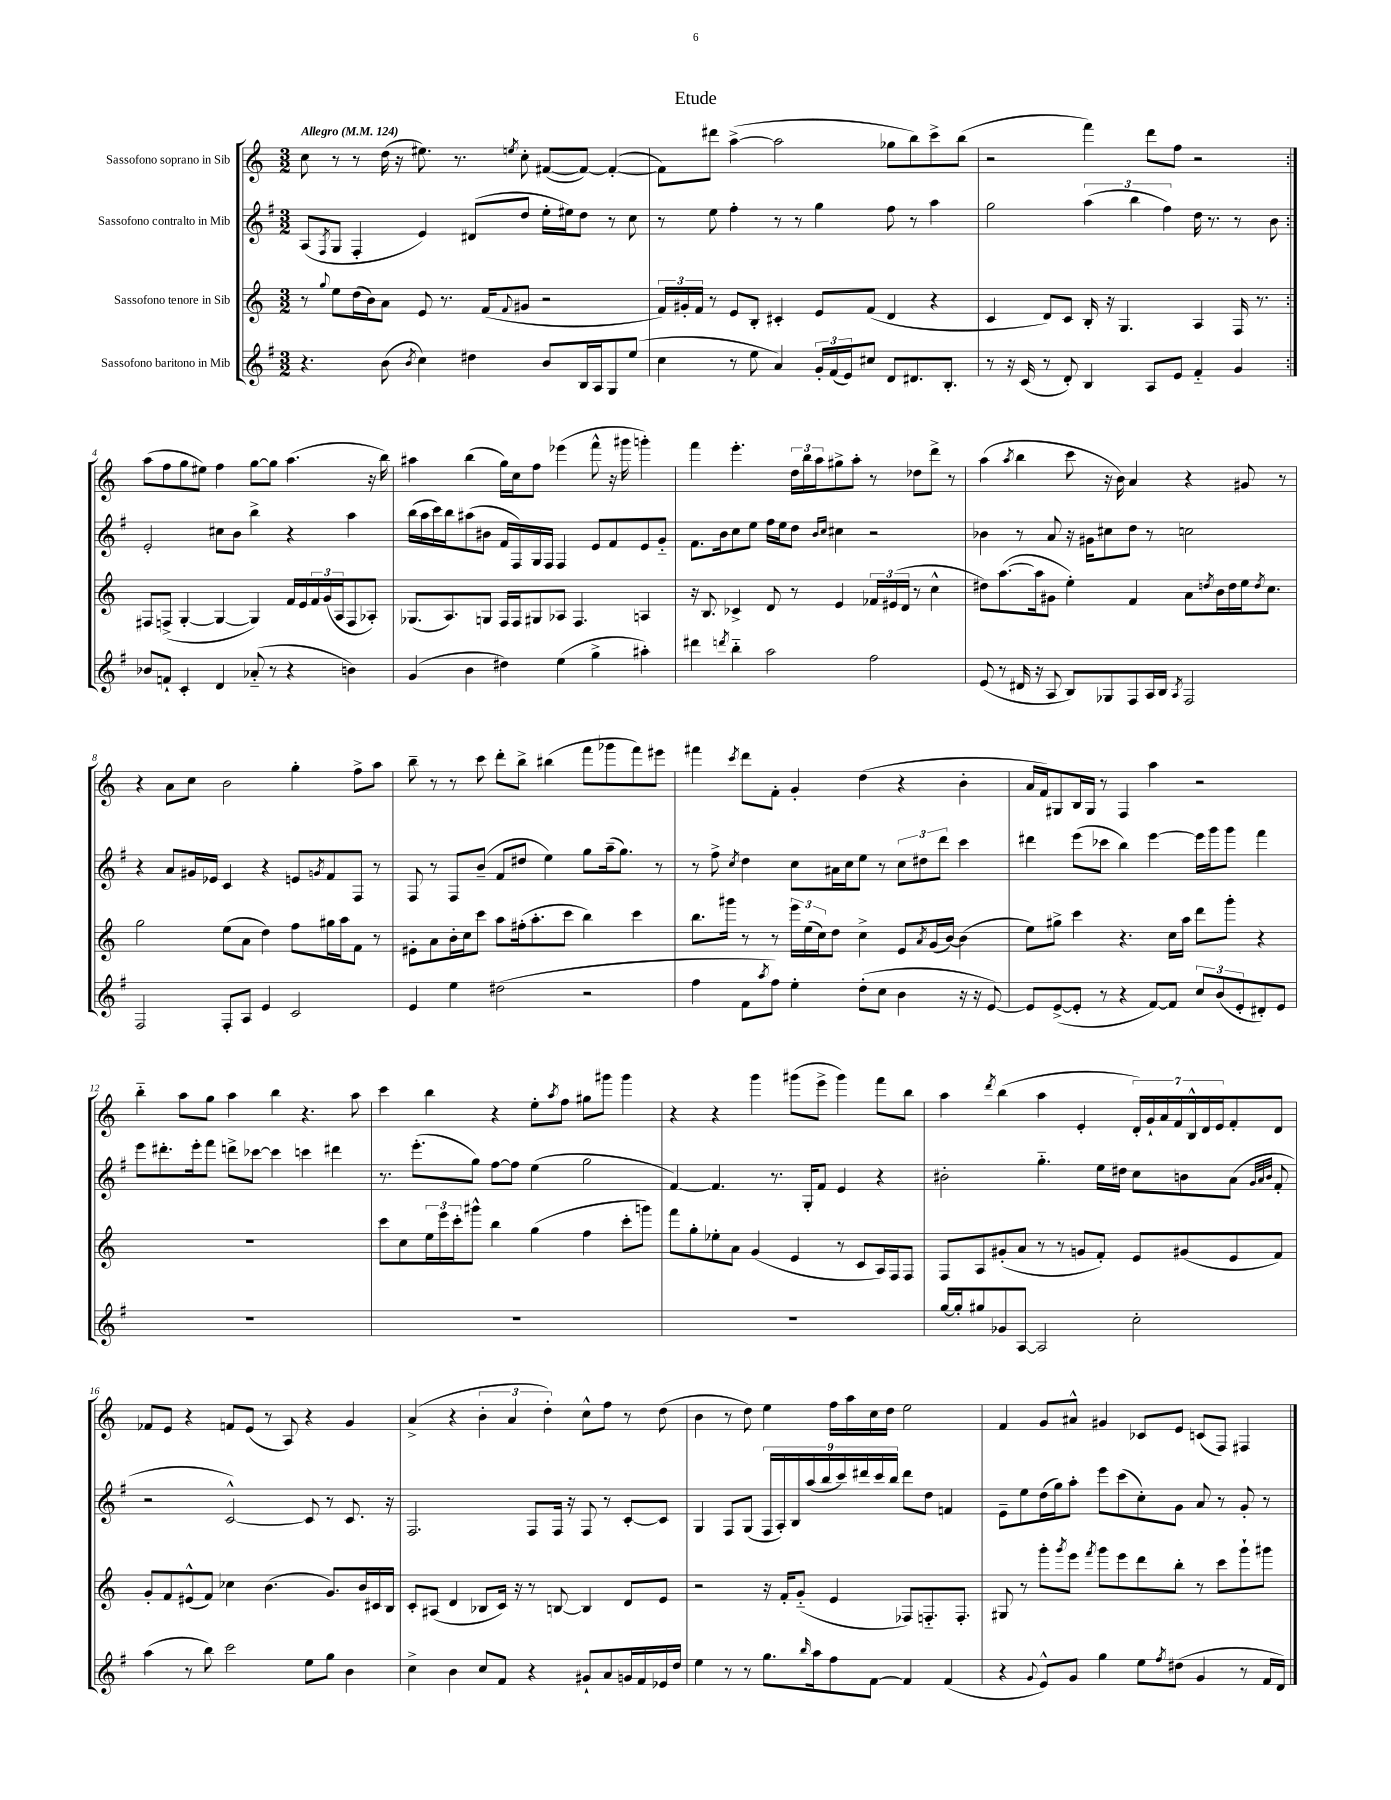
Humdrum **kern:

**kern	**kern	**kern	**kern
*staff4	*staff3	*staff2	*staff1
*clefG2	*clefG2	*clefG2	*clefG2
*k[f#]	*k[]	*k[f#]	*k[]
*M3/2	*M3/2	*M3/2	*M3/2
*MM124	*MM124	*MM124	*MM124
4.r	8r	(8A	8cc
.	8qqgg	8qF#	.
.	8ee	8G	8r
.	(16dd	4F#'	8r
.	16b)	.	.
(8b	8a	.	(16dd
.	.	.	16r
8qb	.	.	.
4cc)	8e	4e)	8.ee#)
.	8.r	.	.
.	.	.	8.r
4dd#	.	(8d#	.
.	(16f	.	.
.	8qqf	.	8qee
.	8g#	8dd	8cc'
8b	2r	16ee'	([8f#
.	.	16ee#)	.
16B	.	8dd	8f#_)
16A	.	.	.
8G	.	8r	(4f#'_
(8ee	.	8cc	.
=	=	=	=
4cc	24f)	8r	8f#])
.	24g#'	.	.
.	24f	.	.
.	8r	8ee	8ddd#
8r	8e	4ff#'	([4aa^
8ee	8B'	.	.
4a)	4c#'	8r	2aa]
.	.	8r	.
24g'	8e	4gg	.
(24f#	.	.	.
24e)	.	.	.
8cc#	(8f	.	.
8d	4d	8ff#	8gg-
8.d#	.	8r	8bb)
.	4r	4aa	8ccc^
8.B'	.	.	.
.	.	.	(8bb
=	=	=	=
8r	4c	2gg	2r
16r	.	.	.
(16c	.	.	.
8r	8d)	.	.
8d')	8c	.	.
4B	16B'	(6aa	4fff)
.	16r	.	.
.	4.G	.	.
.	.	6bb	.
8A	.	.	8ddd
.	.	6ff#)	.
8e	.	.	8ff
4f#'~	4A	16dd	2r
.	.	8.r	.
4g	16F	8r	.
.	8.r	.	.
.	.	8b	.
=:|!	=:|!	=:|!	=:|!
8b-	8F#	2e'	(8aa
8f`	(8F^	.	8ff
4c'	[4G'	.	8gg
.	.	.	8ee#)
4d	4G_	8cc#	4ff
.	.	8b	.
(8a-'~	4G])	4bb^	[8gg
8r	.	.	8gg]
4r	16f	4r	(4.aa
.	16e	.	.
.	24f	.	.
.	(24g	.	.
.	24A	.	.
4b)	8F	4aa	.
.	8A-')	.	16r
.	.	.	16bb)
=	=	=	=
(4g	(8.G-	(16bb	4aa#
.	.	16aa	.
.	.	16ccc)	.
.	8.A)	16bb	.
4b	.	(8aa#	(4bb
.	8G	8b#	.
4dd#)	16F	16f#	16gg)
.	16F	16F#)	16cc
.	8G#	16G	8ff
.	.	16F#	.
(4ee	8A-	4F#	(4eee-
.	4.F	.	.
4gg^	.	8e	8fff^^
.	.	8f#	16r
.	.	.	16ggg#
4aa#')	4A	8e	4ggg')
.	.	8g'~	.
=	=	=	=
4ddd#	16r	8.f#	4fff
.	8.B	.	.
.	.	16b	.
8qddd	.	.	.
4bb'~	4c-^	8cc	4.eee'
.	.	8ee	.
2aa	8d	16ff#	.
.	.	16ee	.
.	8r	8dd	24dd
.	.	.	24bb
.	.	.	24aa
.	.	16qqb	.
.	.	16qqcc	.
.	4e	4cc#	8gg#^
.	.	.	8aa'
2ff#	24f-	2r	8r
.	(24e#	.	.
.	24d	.	.
.	8r	.	8dd-
.	4cc^^	.	8ddd^
.	.	.	8r
=	=	=	=
(8e	8dd#)	4b-	(4aa
8r	([8.aa	.	.
.	.	.	8qaa
16d#	.	8r	4bb
16r	16aa]	.	.
8A	8g#	8a	.
8B)	4ee')	16r	8ccc
.	.	16g#	.
8G-	.	8cc#	16r
.	.	.	16b)
8F#	4f	8dd	4a
16A	.	8r	.
16B	.	.	.
8qA	.	.	.
2F#	8a	2cc	4r
.	8qdd	.	.
.	16b	.	.
.	16dd	.	.
.	16ee	.	8g#
.	8qdd	.	.
.	8.cc	.	.
.	.	.	8r
=	=	=	=
2F#	2gg	4r	4r
.	.	8a	8a
.	.	16g#	8cc
.	.	16e-	.
8F#'	(8ee	4c	2b
8A	8a	.	.
4e	4dd)	4r	.
2c	8ff	8e	4gg'
.	.	8qg	.
.	16gg#	8f#	.
.	16aa	.	.
.	8f	8F#	8ff^
.	8r	8r	8aa
=	=	=	=
4e	8e#'	8F#	8bb~
.	8a	8r	8r
4ee	16b'	8F#	8r
.	16cc	.	.
.	8ccc	(8b~	8ccc
(2dd#	8aa	8f#	8ddd'
.	(16ff#'	8dd#	8bb^
.	8.aa'	.	.
.	.	4ee)	(4bb#
.	8ccc	.	.
2r	4bb)	8gg	8fff
.	.	(16aa~	8ggg-
.	.	8.gg)	.
.	4ccc	.	8fff)
.	.	8r	8eee#
=	=	=	=
4ff#	8.bb	8r	4fff#
.	.	8ff#^	.
.	16ggg#	.	.
.	.	8qcc	8qccc
8f#	8r	4dd	8ddd
8qaa	.	.	.
8ff#)	8r	.	8f'
4ee'	24eee	8cc	4g'
.	(24ee	.	.
.	24cc)	.	.
.	8dd	16a#	.
.	.	16cc	.
(8dd'	4cc^	8ee	(4dd
8cc	.	8r	.
4b	8e	12cc	4r
.	.	12dd#	.
.	8qa	.	.
.	(16g	.	.
.	.	12ddd	.
.	[16b)	.	.
16r	(4b]	4ccc	4b'
16r	.	.	.
[8e)	.	.	.
=	=	=	=
8e]	8ee)	4ddd#	16a
.	.	.	16f)
([8e^	8gg#^	.	8G#
8e']	4ccc	(8eee	16B
.	.	.	16G#
8r	.	8ccc-	8r
4r	4.r	4bb)	4F
[8f#)	.	[4eee	4aa
8f#]	16cc	.	.
.	16aa	.	.
12cc	8ddd	16eee]	2r
.	.	16ggg	.
(12b	.	.	.
.	8ggg'	8ggg	.
12e'	.	.	.
8d#')	4r	4fff#	.
8e	.	.	.
=	=	=	=
1.r	1.r	8eee	4bb'~
.	.	8.ddd#'	.
.	.	.	8aa
.	.	16eee'	.
.	.	8fff#	8gg
.	.	8ddd^	4aa
.	.	[8ccc-	.
.	.	4ccc-]	4bb
.	.	4ccc	4.r
.	.	4ddd#	.
.	.	.	8aa
=	=	=	=
1.r	8ccc	8.r	4ccc
.	8cc	.	.
.	.	(8.eee'	.
.	24ee	.	4bb
.	24eee	.	.
.	24ccc'	.	.
.	8ggg#^^	8gg)	.
.	4bb	[8ff#	4r
.	.	8ff#]	.
.	(4gg	(4ee	8ee'
.	.	.	8qaa
.	.	.	8ff
.	4ff	2gg	8gg#
.	.	.	8ggg#
.	8ccc'	.	4ggg#
.	8ggg)	.	.
=	=	=	=
1.r	8fff	[4f#)	4r
.	8gg'	.	.
.	8ee-'	4.f#]	4r
.	8a	.	.
.	(4g	.	4ggg
.	.	8.r	.
.	4e	.	(8ggg#
.	.	16G'	.
.	.	8f#	8eee^
.	8r	4e	4ggg#)
.	8c	.	.
.	16A)	4r	8fff
.	16F	.	.
.	8F	.	8bb
=	=	=	=
[16gg	8F	2b#'	4aa
16gg']	.	.	.
8gg#	8A	.	.
.	.	.	8qddd
8g-	(8g#'	.	(4bb
[8A	8a	.	.
2A]	8r	4.gg'~	4aa
.	8r	.	.
.	8g	.	4e'
.	8f')	16ee	.
.	.	16dd#	.
2cc'	8e	8cc	28d')
.	.	.	28g`
.	.	.	28a
.	.	.	28f
.	(8g#	8b	.
.	.	.	28B^^
.	.	.	28d
.	.	.	28e
.	8e	(8a	8f'
.	.	32qqg	.
.	.	32qqa	.
.	.	32qqb	.
.	8f)	8f#'	8d
=	=	=	=
(4aa	8g'	2r	8f-
.	8f	.	8e
8r	(8e#^^	.	4r
8bb)	8f)	.	.
2ccc	4cc-	[2c^^)	8f
.	.	.	(8e
.	(4.b	.	8r
.	.	.	8A)
8ee	.	8c]	4r
8gg	8.g)	8r	.
4b	.	8.c	4g
.	16b	.	.
.	16c#	.	.
.	16B	16r	.
=	=	=	=
4cc^	8c'	2.F#	(4a^
.	(8A#	.	.
4b	4d	.	4r
8cc	8B-	.	6b'
8f#	16c)	.	.
.	.	.	6a
.	16r	.	.
4r	8r	8F#	.
.	.	.	6dd')
.	[8B	16F#	.
.	.	16r	.
8g#`	4B]	8F#	8cc^^
8a	.	8r	8ff
16g	8d	[8c'	8r
16f#	.	.	.
16e-	8e	8c]	(8dd
16dd	.	.	.
=	=	=	=
4ee	2r	4G	4b
8r	.	8F#	8r
8r	.	(8G	8dd)
8.gg	16r	18F#	4ee
.	.	18A')	.
.	16f'	.	.
.	.	18B	.
.	(8g'~	.	.
.	.	(18aa	.
16qqbb	.	.	.
16aa	.	.	.
.	.	18bb	.
8ff#	4e	.	16ff
.	.	18ccc)	.
.	.	.	16aa
.	.	18ddd#	.
[8f#	.	.	16cc
.	.	18ccc	.
.	.	.	16dd
.	.	18bb	.
4f#]	8F-)	8ddd#	2ee
.	8.F'~	8dd	.
(4f#	.	4f	.
.	8.F'	.	.
=	=	=	=
4r	8G#	8e~	4f
.	8r	8ee	.
8qqg	.	.	.
8e^^)	8ggg'	(16dd	8g
.	.	16gg)	.
.	8qggg	.	.
8g	8eee	8aa'	8a#^^
.	8qfff	.	.
4gg	8ggg	8eee	4g#
.	8eee	(8ccc	.
8ee	8ddd	8cc')	8c-
8qff#	.	.	.
(8dd#	8bb'	8g	8e
4g	8r	8a	(8c
.	8ccc	8r	8F)
8r	8ggg`	8g'	4F#
16f#	8ggg#	8r	.
16d)	.	.	.
==	==	==	==
*-	*-	*-	*-
